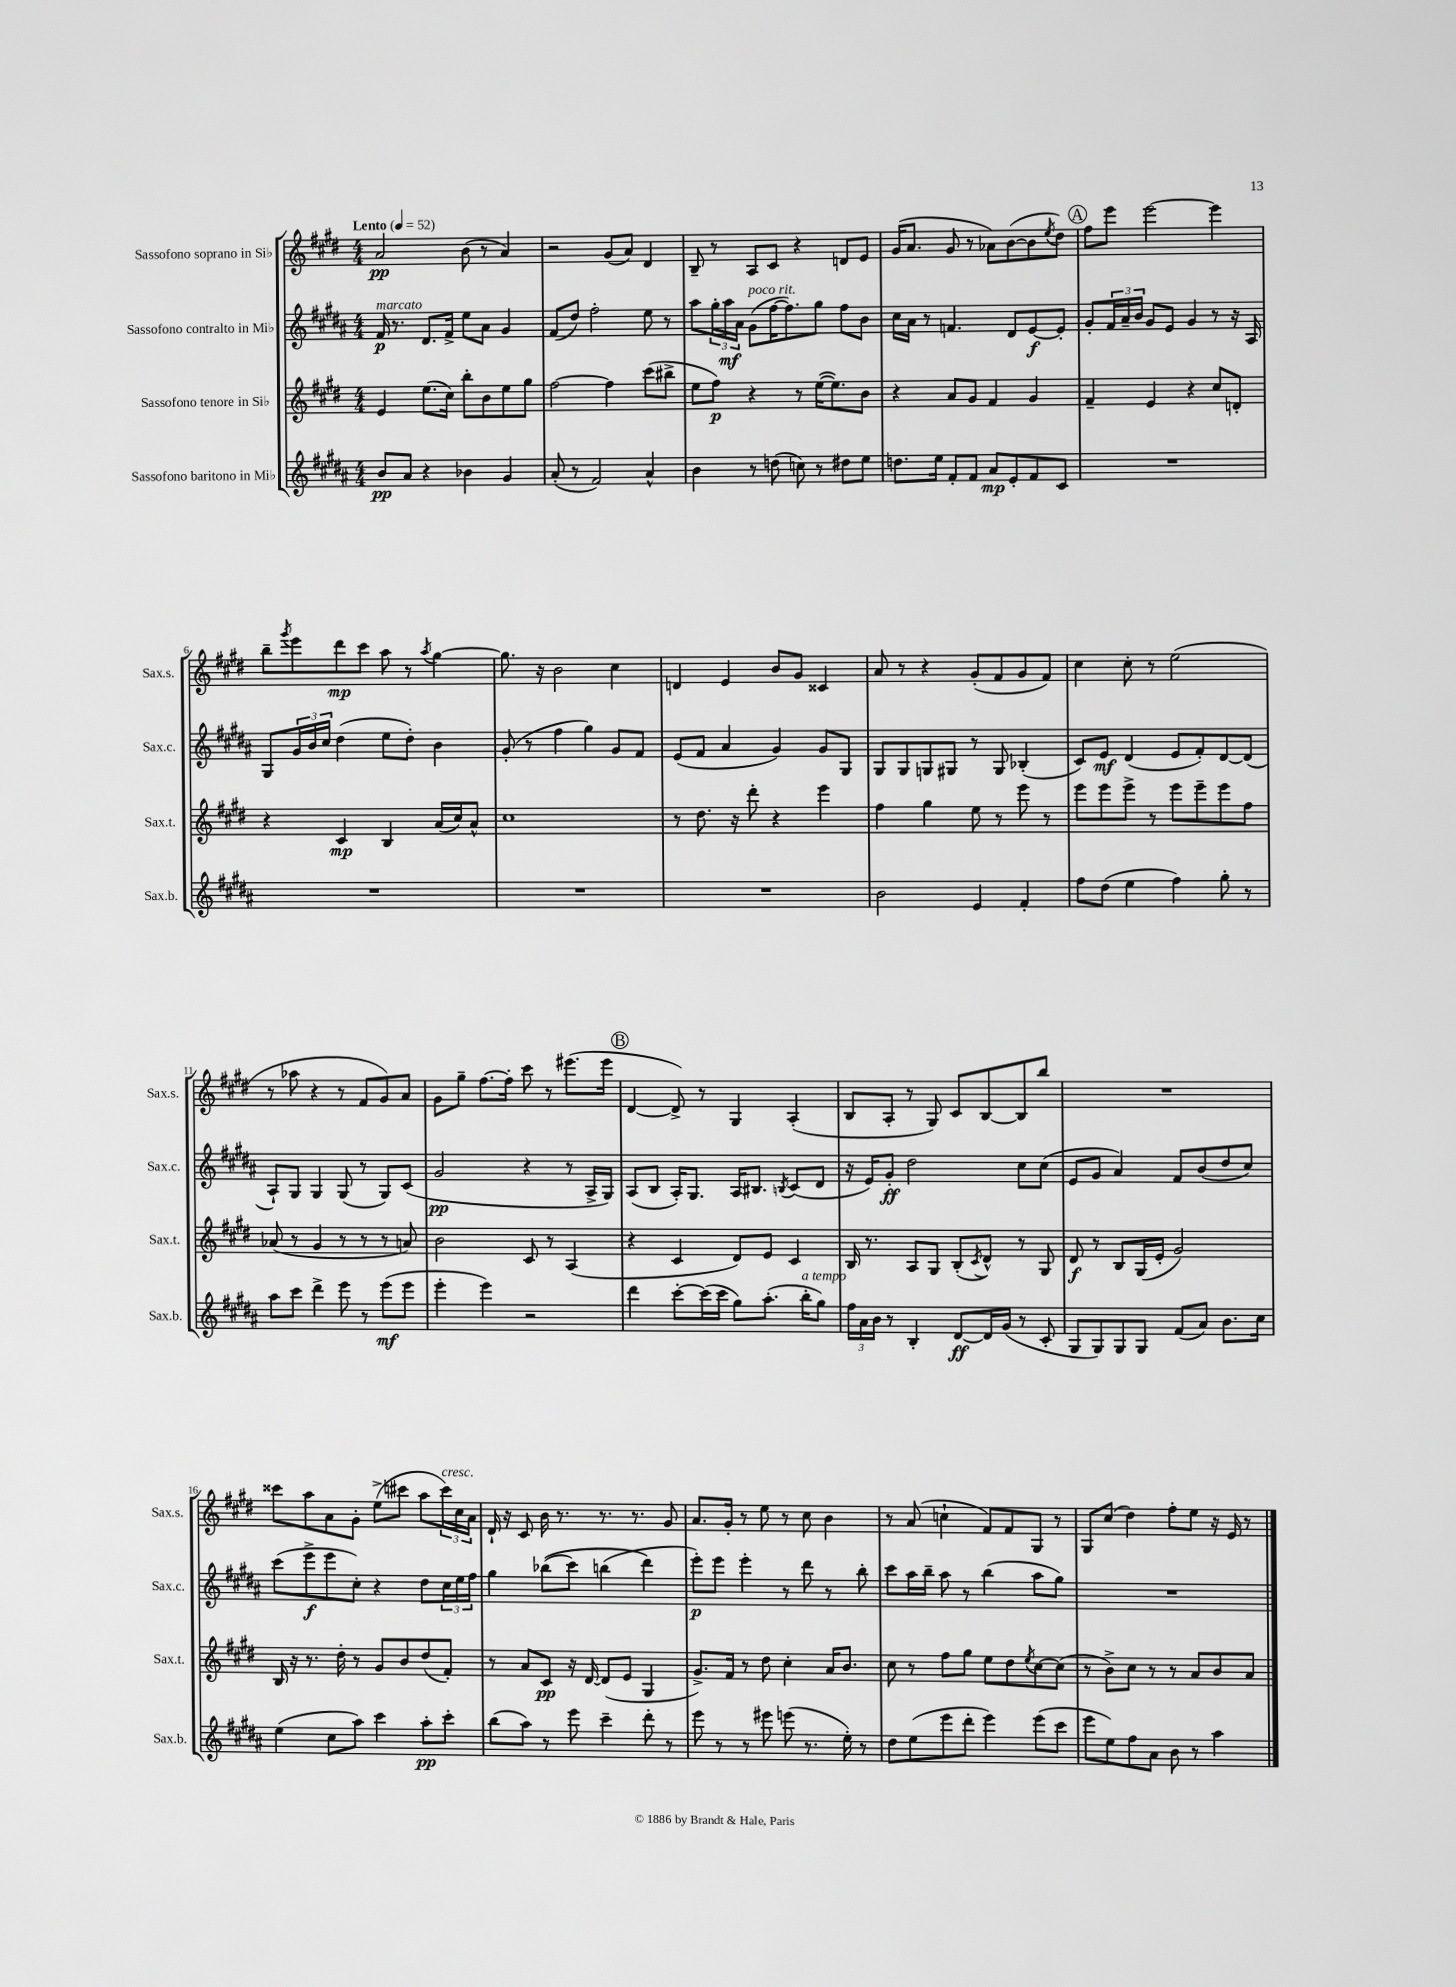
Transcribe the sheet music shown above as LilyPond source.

<<
\new StaffGroup <<
\new Staff = "s0" \with { instrumentName = "Sassofono soprano in Sib" shortInstrumentName = "Sax.s." } {
    \clef treble \key e \major \numericTimeSignature \time 4/4 \tempo "Lento" 4 = 52
    a'2\pp b'8( r8 a'4) |
    r2 gis'8( a'8) dis'4 |
    b8-- r8 a8 cis'8 r4 d'8 e'8 |
    gis'16( a'8. gis'8 r8 aes'8) b'8~( b'8 \acciaccatura { e''8 } dis''8) |
    \mark \markup { \circle "A" } fis''8 e'''8 e'''2~ e'''4 |
    b''8-- \acciaccatura { gis'''8 } e'''8 dis'''8\mp cis'''8 a''8 r8 \acciaccatura { a''8 } gis''4~ |
    gis''8. r16 b'2 cis''4 |
    d'4 e'4 b'8 gis'8 cisis'4 |
    a'8 r8 r4 gis'8-.( fis'8 gis'8 fis'8) |
    cis''4 cis''8-. r8 e''2( |
    r8 aes''8 r4 r8 fis'8 gis'8) a'8 |
    gis'8 gis''8-- fis''8.~ fis''16-. cis'''8 r8 eis'''8.( eis'''16 |
    \mark \markup { \circle "B" } dis'4~ dis'8->) r8 gis4 a4-.( |
    b8 a8-. r8 gis8) cis'8 b8~ b8 b''8 |
    R1 |
    cisis'''8 a''8 a'8 gis'8-. e''8->( cis'''8 a''8 \tuplet 3/2 { cis'''16^\markup { \italic "cresc." }) cis''16 a'16 } |
    dis'16-! r16 cis'8 b'16 r8. r8. r8. gis'8 |
    a'8. gis'16-. r8 e''8 r8 cis''8 b'4 |
    r8 a'8( c''4-! fis'8) fis'8 gis8 r8 |
    gis8 cis''8( dis''4) fis''8-. e''8 r16 e'16 r8 \bar "|." |
}
\new Staff = "s1" \with { instrumentName = "Sassofono contralto in Mib" shortInstrumentName = "Sax.c." } {
    \clef treble \key b \major \numericTimeSignature \time 4/4
    fis'16\p^\markup { \italic "marcato" } r8. dis'8. fis'16-> e''8 ais'8 gis'4 |
    fis'8( dis''8) fis''2-. e''8 r8 |
    ais''8 \tuplet 3/2 { gis''16-. ais''16\mf ais'16 } gis'8^\markup { \italic "poco rit." }( fis''16~ fis''8.) gis''8 fis''8 b'8 |
    cis''16 ais'16 r8 f'4. dis'8 e'8~\f e'8-. |
    \mark \markup { \circle "A" } gis'8-. \tuplet 3/2 { fis'16 ais'16-- b'16 } gis'8 e'8 gis'4 r8 r16 ais16 |
    gis8 \tuplet 3/2 { gis'16 b'16 cis''16 } dis''4( e''8 dis''8-.) b'4 |
    gis'8-.( r8 fis''4 gis''4) gis'8 fis'8 |
    e'8( fis'8 ais'4 gis'4) gis'8 gis8 |
    gis8 gis8 g8 gis8 r8 gis8 bes4-.( |
    cis'8) e'8\mf dis'4( e'8 fis'8-.) dis'8~ dis'8( |
    ais8-!) gis8 gis4 gis8( r8 gis8) cis'8( |
    gis'2\pp r4 r8 ais16-> gis16) |
    \mark \markup { \circle "B" } ais8( b8 ais16-.) gis8. ais16 bis8. \acciaccatura { b8 } cis'8( dis'8 |
    r16 e'16) gis'8-.\ff dis''2 cis''8 cis''8( |
    e'8 gis'8 ais'4) fis'8 b'8( dis''8 cis''8) |
    cis'''8( e'''8->\f e'''8 cis''8-.) r4 dis''8 \tuplet 3/2 { cis''16 e''16 fis''16 } |
    gis''4 bes''8(\( cis'''8) b''4( dis'''4\) |
    e'''8-.\p) e'''8 e'''4-. r8 dis'''8 r8 b''8-. |
    cis'''8 ais''16 b''16-- ais''8 r8 b''4( ais''8 gis''8) |
    R1 \bar "|." |
}
\new Staff = "s2" \with { instrumentName = "Sassofono tenore in Sib" shortInstrumentName = "Sax.t." } {
    \clef treble \key e \major \numericTimeSignature \time 4/4
    e'4 e''8.( cis''16) b''8-. b'8 e''8 gis''8 |
    fis''2~ fis''4 cis'''8( bis''8-> |
    e''8 fis''8\p) r4 r8 e''16~( e''8.) b'8 |
    r4 a'8 gis'8 fis'4 gis'4 |
    \mark \markup { \circle "A" } fis'4-- e'4 r4 cis''8 d'8-. |
    r4 cis'4\mp b4 a'16( cis''16) a'8-^ |
    cis''1 |
    r8 dis''8. r16 dis'''8-. r4 e'''4 |
    fis''4 gis''4 e''8 r8 e'''8 r8 |
    e'''8 e'''8 e'''8-> r8 e'''8 e'''8-- e'''8 fis''8 |
    aes'8( r8 gis'4 r8 r8 r8 a'8) |
    b'2 cis'8 r8 a4( |
    \mark \markup { \circle "B" } r4 cis'4 dis'8) e'8 cis'4 |
    b16 r8. a8 gis8 b8-.( \acciaccatura { cis'8 } dis'8-^) r8 gis8 |
    dis'8\f r8 b8 gis16( e'16-. gis'2) |
    b16 r16 r8. dis''16-. r8 gis'8 b'8 dis''8( fis'8-.) |
    r8 a'8 cis'8\pp r16 dis'16~ dis'8( e'8 gis4 |
    gis'8.->) fis'16 r8 dis''8 cis''4-. a'16 b'8. |
    cis''8 r8 fis''8 gis''8 e''8 dis''8 \acciaccatura { e''8 } cis''8~ cis''8( |
    r8 b'8->) cis''8 r8 r8 a'8 b'8 a'8 \bar "|." |
}
\new Staff = "s3" \with { instrumentName = "Sassofono baritono in Mib" shortInstrumentName = "Sax.b." } {
    \clef treble \key b \major \numericTimeSignature \time 4/4
    b'8\pp ais'8 r4 bes'4 gis'4 |
    ais'8-.( r8 fis'2) ais'4-^ |
    b'4 r8 d''8( c''8) r8 dis''8 e''8 |
    d''8. e''16 fis'8-. fis'8 ais'8\mp e'8-. fis'8 cis'8 |
    \mark \markup { \circle "A" } R1 |
    R1 |
    R1 |
    R1 |
    b'2 e'4 fis'4-. |
    fis''8 dis''8( e''4 fis''4) gis''8-. r8 |
    ais''8 cis'''8 dis'''4-> e'''8 r8 e'''8\mf( e'''8 |
    e'''4-. e'''4) r2 |
    \mark \markup { \circle "B" } dis'''4 cis'''8~-. cis'''16( cis'''16 gis''8) ais''8.-.( b''16-.^\markup { \italic "a tempo" } gis''8) |
    \tuplet 3/2 { fis''16 ais'16 b'16 } r8 b4-. dis'8~\ff dis'16 gis'16( r8 cis'8-. |
    gis8 gis8) gis8 gis8 fis'8( ais'8) b'8. cis''16 |
    e''4( cis''8 ais''8) cis'''4 ais''8-.\pp cis'''8-. |
    b''8( ais''8) r8 e'''8 cis'''4-- dis'''8-. r8 |
    e'''8 r8 r8 eis'''8 e'''8( r8. e''16-.) r8 |
    dis''8 e''8( e'''8 dis'''8-. e'''4) e'''8( cis'''8 |
    e'''8 e''8) fis''8 ais'8 b'8 r8 ais''4 \bar "|." |
}
>>
>>
